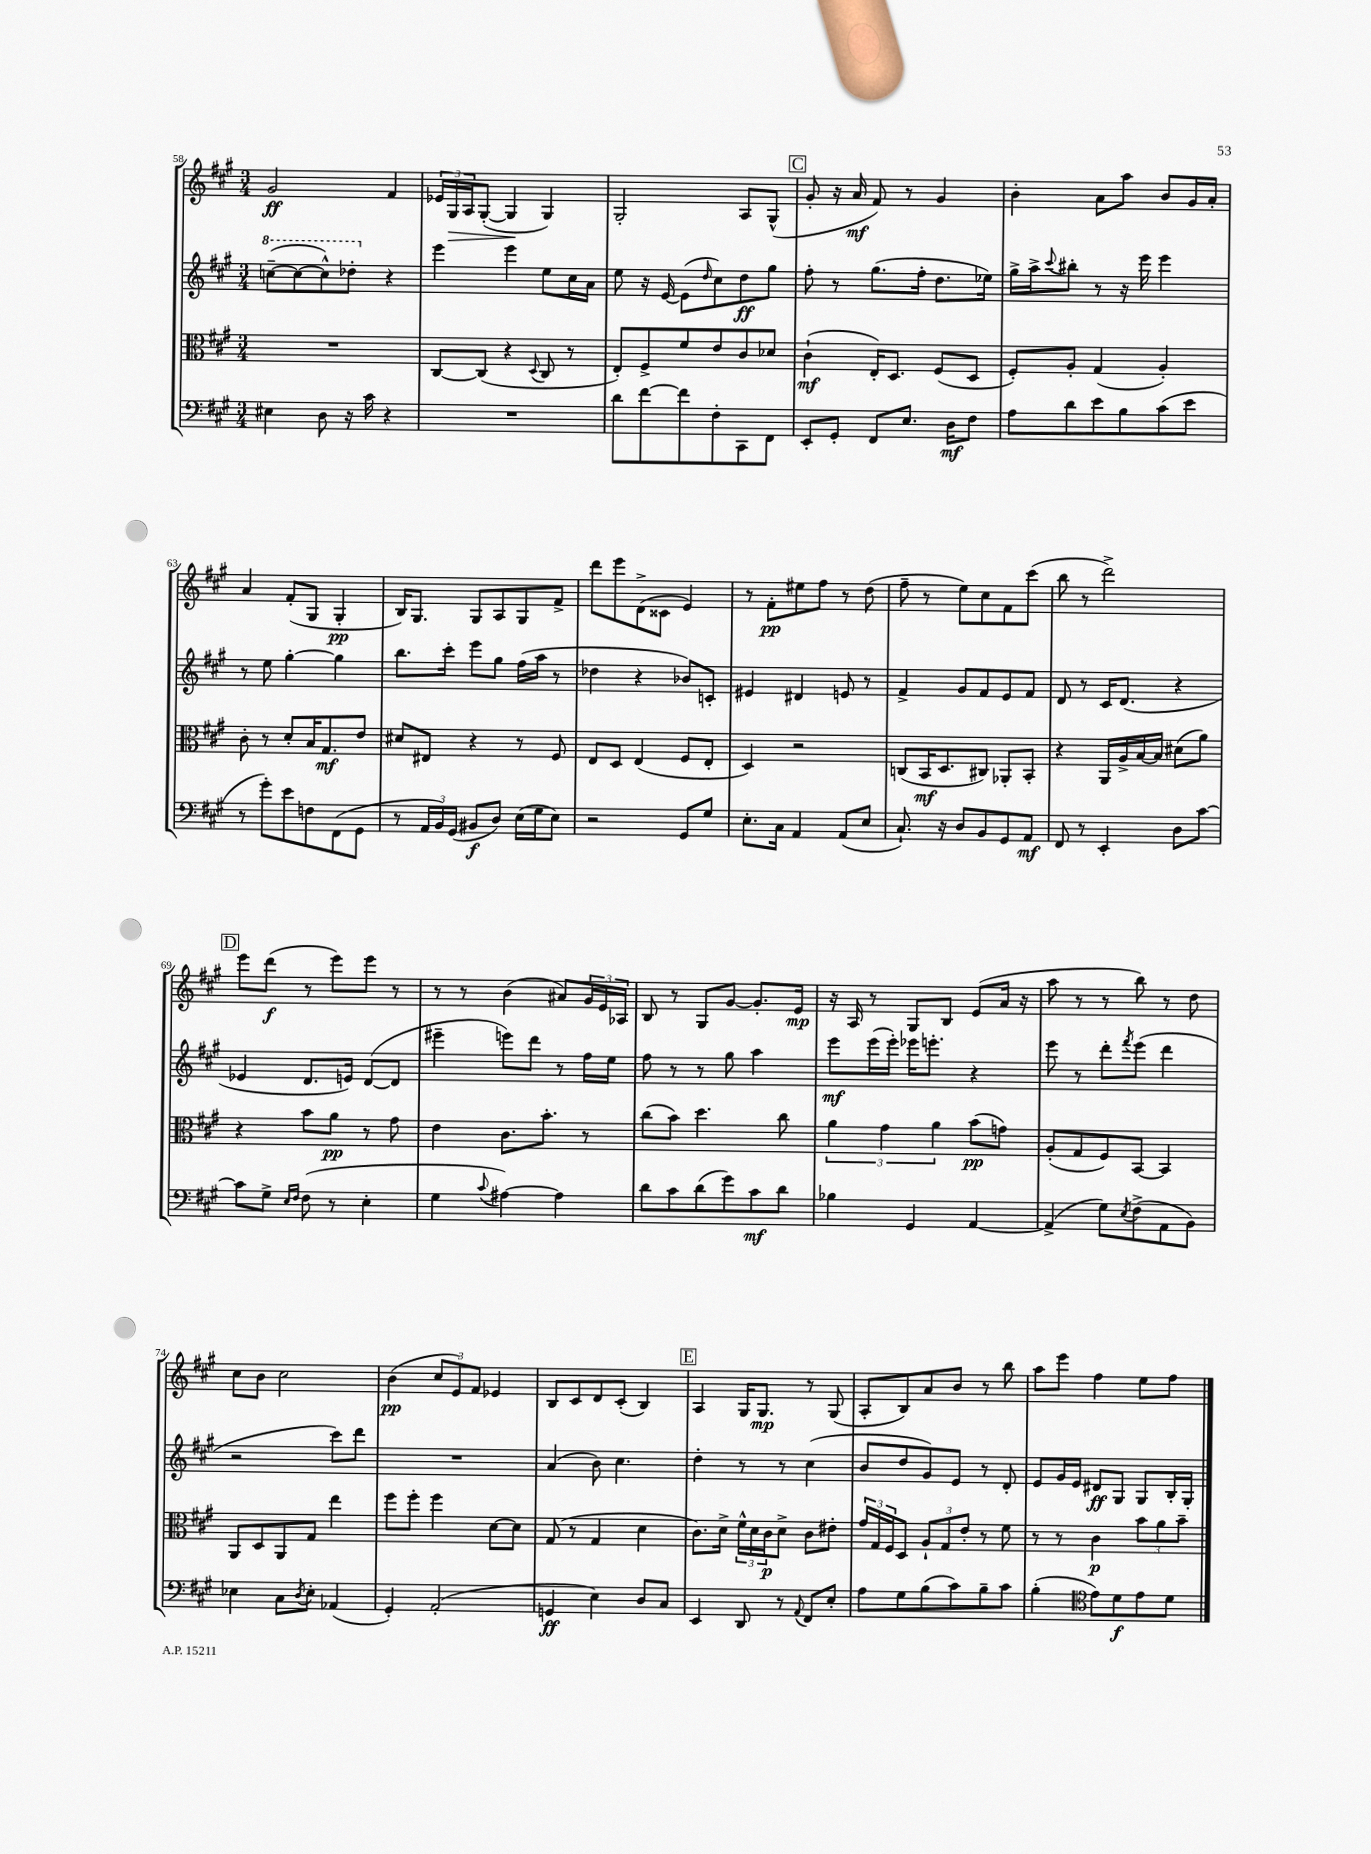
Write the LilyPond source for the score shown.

<<
\new StaffGroup <<
\new Staff = "s0" {
    \clef treble \key a \major \numericTimeSignature \time 3/4
    gis'2\ff fis'4 |
    \tuplet 3/2 { ees'16 gis16\> a16 } gis8~-.( gis4\! gis4) |
    gis2-. a8 gis8-^( |
    \mark \markup { \box "C" } gis'8-. r16 a'16\mf fis'8) r8 gis'4 |
    b'4-. a'8 a''8 b'8 gis'16 a'16-. |
    a'4 fis'8-.( gis8 gis4-.\pp |
    b16) gis8. gis8 a8 gis8 fis'8-> |
    d'''8 e'''8 d'8->( cisis'8 e'4) |
    r8 fis'8-.\pp eis''8 fis''8 r8 d''8( |
    fis''8-- r8 e''8) cis''8 fis'8 cis'''8( |
    b''8 r8 d'''2->) |
    \mark \markup { \box "D" } e'''8 d'''8\f( r8 e'''8) e'''8 r8 |
    r8 r8 b'4( ais'8) \tuplet 3/2 { gis'16 e'16 aes16 } |
    b8 r8 gis8 gis'8~ gis'8.-. e'16\mp |
    r16 a16 r8 gis8 b8 e'8( a'16 r16 |
    a''8 r8 r8 b''8) r8 d''8 |
    cis''8 b'8 cis''2 |
    b'4\pp( \tuplet 3/2 { cis''8 e'8) fis'8 } ees'4 |
    b8 cis'8 d'8 cis'8-.( b4) |
    \mark \markup { \box "E" } a4 gis16 gis8.\mp r8 gis8( |
    a8-. b8) a'8 b'8 r8 b''8 |
    a''8 e'''8 fis''4 e''8 fis''8 \bar "|." |
}
\new Staff = "s1" {
    \clef treble \key a \major \numericTimeSignature \time 3/4
    \ottava #1 c'''8~--( c'''8~ c'''8-^) des'''8-. \ottava #0 r4 |
    e'''4 e'''4 e''8 cis''16 a'16 |
    e''8 r16 e'16~ e'8( \grace { d''16 } cis''8) d''8\ff gis''8 |
    \mark \markup { \box "C" } fis''8-. r8 gis''8.( fis''16-. d''8. ees''16) |
    gis''16-> a''16-> \appoggiatura { cis'''8 } bis''8-. r8 r16 e'''16 e'''4 |
    r8 e''8 gis''4~-. gis''4 |
    b''8. cis'''16-. e'''8 gis''8 fis''16( a''16 r8 |
    des''4 r4 bes'8) c'8-. |
    eis'4 dis'4 e'8 r8 |
    fis'4-> gis'8 fis'8 e'8 fis'8 |
    d'8 r8 cis'16 d'8.( r4 |
    \mark \markup { \box "D" } ees'4 d'8. e'16) d'8~( d'8 |
    eis'''4-- e'''8) d'''8 r8 fis''16 e''16 |
    fis''8 r8 r8 gis''8 a''4 |
    e'''8\mf e'''16( e'''16-.) ees'''16 e'''8.-. r4 |
    e'''8 r8 d'''8-. \acciaccatura { fis'''8 } e'''8( d'''4 |
    r2 cis'''8) d'''8 |
    R2. |
    a'4( b'8) cis''4. |
    \mark \markup { \box "E" } d''4-. r8 r8 cis''4( |
    b'8 d''8 gis'8) e'8 r8 d'8-. |
    e'8 gis'16 e'16 dis'8\ff gis8 gis8 b16-. gis16-. \bar "|." |
}
\new Staff = "s2" {
    \clef alto \key a \major \numericTimeSignature \time 3/4
    R2. |
    cis8~ cis8( r4 \appoggiatura { d8 } cis8 r8 |
    e8-.) fis8-> fis'8 e'8 cis'8 des'8 |
    \mark \markup { \box "C" } cis'4-!\mf( e16-.) d8. fis8( d8 |
    fis8-.) a8-. gis4( a4-.) |
    cis'8-. r8 d'8-. b16 gis8.\mf e'8 |
    dis'8 eis8 r4 r8 fis8 |
    e8 d8 e4( fis8 e8-. |
    d4) r2 |
    c8( b,16\mf d8. cis8) aes,8-. b,8-. |
    r4 a,16 a16-> b16~ b16 dis'8( a'8) |
    \mark \markup { \box "D" } r4 b'8 a'8\pp r8 gis'8 |
    e'4 cis'8. b'8.-. r8 |
    cis''8( b'8) d''4. cis''8 |
    \tuplet 3/2 { a'4 gis'4 a'4 } b'8\pp( g'8) |
    a8-.( gis8 fis8) b,8~ b,4 |
    a,8 d8 a,8 gis8 e''4 |
    fis''8 fis''8-. fis''4 d'8~ d'8 |
    gis8( r8 gis4 d'4 |
    \mark \markup { \box "E" } cis'8.) d'16-> \tuplet 3/2 { fis'16-^ d'16 cis'16\p } d'8-> cis'8 eis'8-. |
    \tuplet 3/2 { gis'16 gis16 fis16 } d8 \tuplet 3/2 { a8-! gis8 e'8-. } r8 fis'8 |
    r8 r8 cis'4\p \tuplet 3/2 { b'8 a'8 b'8-- } \bar "|." |
}
\new Staff = "s3" {
    \clef bass \key a \major \numericTimeSignature \time 3/4
    eis4 d8 r16 cis'16 r4 |
    R2. |
    d'8 fis'8~ fis'8 fis8-. cis,8 fis,8 |
    \mark \markup { \box "C" } e,8-. gis,8-. fis,8 e8. d16\mf fis8 |
    a8 d'8 e'8 b8 cis'8( e'8 |
    r8 gis'8-.) e'8 f8 fis,8( gis,8 |
    r8 \tuplet 3/2 { a,16 b,16) gis,16( } bis,8\f d8) e16( gis16 e8) |
    r2 gis,8 gis8 |
    e8.-. cis16 a,4 a,8( e8 |
    cis8.-!) r16 d8 b,8 gis,8 a,8\mf |
    fis,8 r8 e,4-. d8 cis'8~ |
    \mark \markup { \box "D" } cis'8 gis8-> \grace { e16 fis16 } fis8( r8 e4-. |
    gis4 \appoggiatura { cis'8 } ais4~) ais4 |
    d'8 cis'8 d'8( gis'8) cis'8\mf d'8 |
    bes4 gis,4 a,4~ |
    a,4->( gis8) \acciaccatura { e8 } fis8->( a,8 b,8) |
    ees4 cis8 \acciaccatura { d8 } ees8-. aes,4( |
    gis,4-.) a,2-.( |
    g,4\ff e4) d8 cis8 |
    \mark \markup { \box "E" } e,4 d,8 r8 \appoggiatura { a,8 } fis,8 e8-. |
    a8 gis8 b8( cis'8) b8-- cis'8 |
    b4-.( \clef tenor e'8) d'8\f e'8 d'8 \bar "|." |
}
>>
>>
\layout { \context { \Score currentBarNumber = #58 } }
